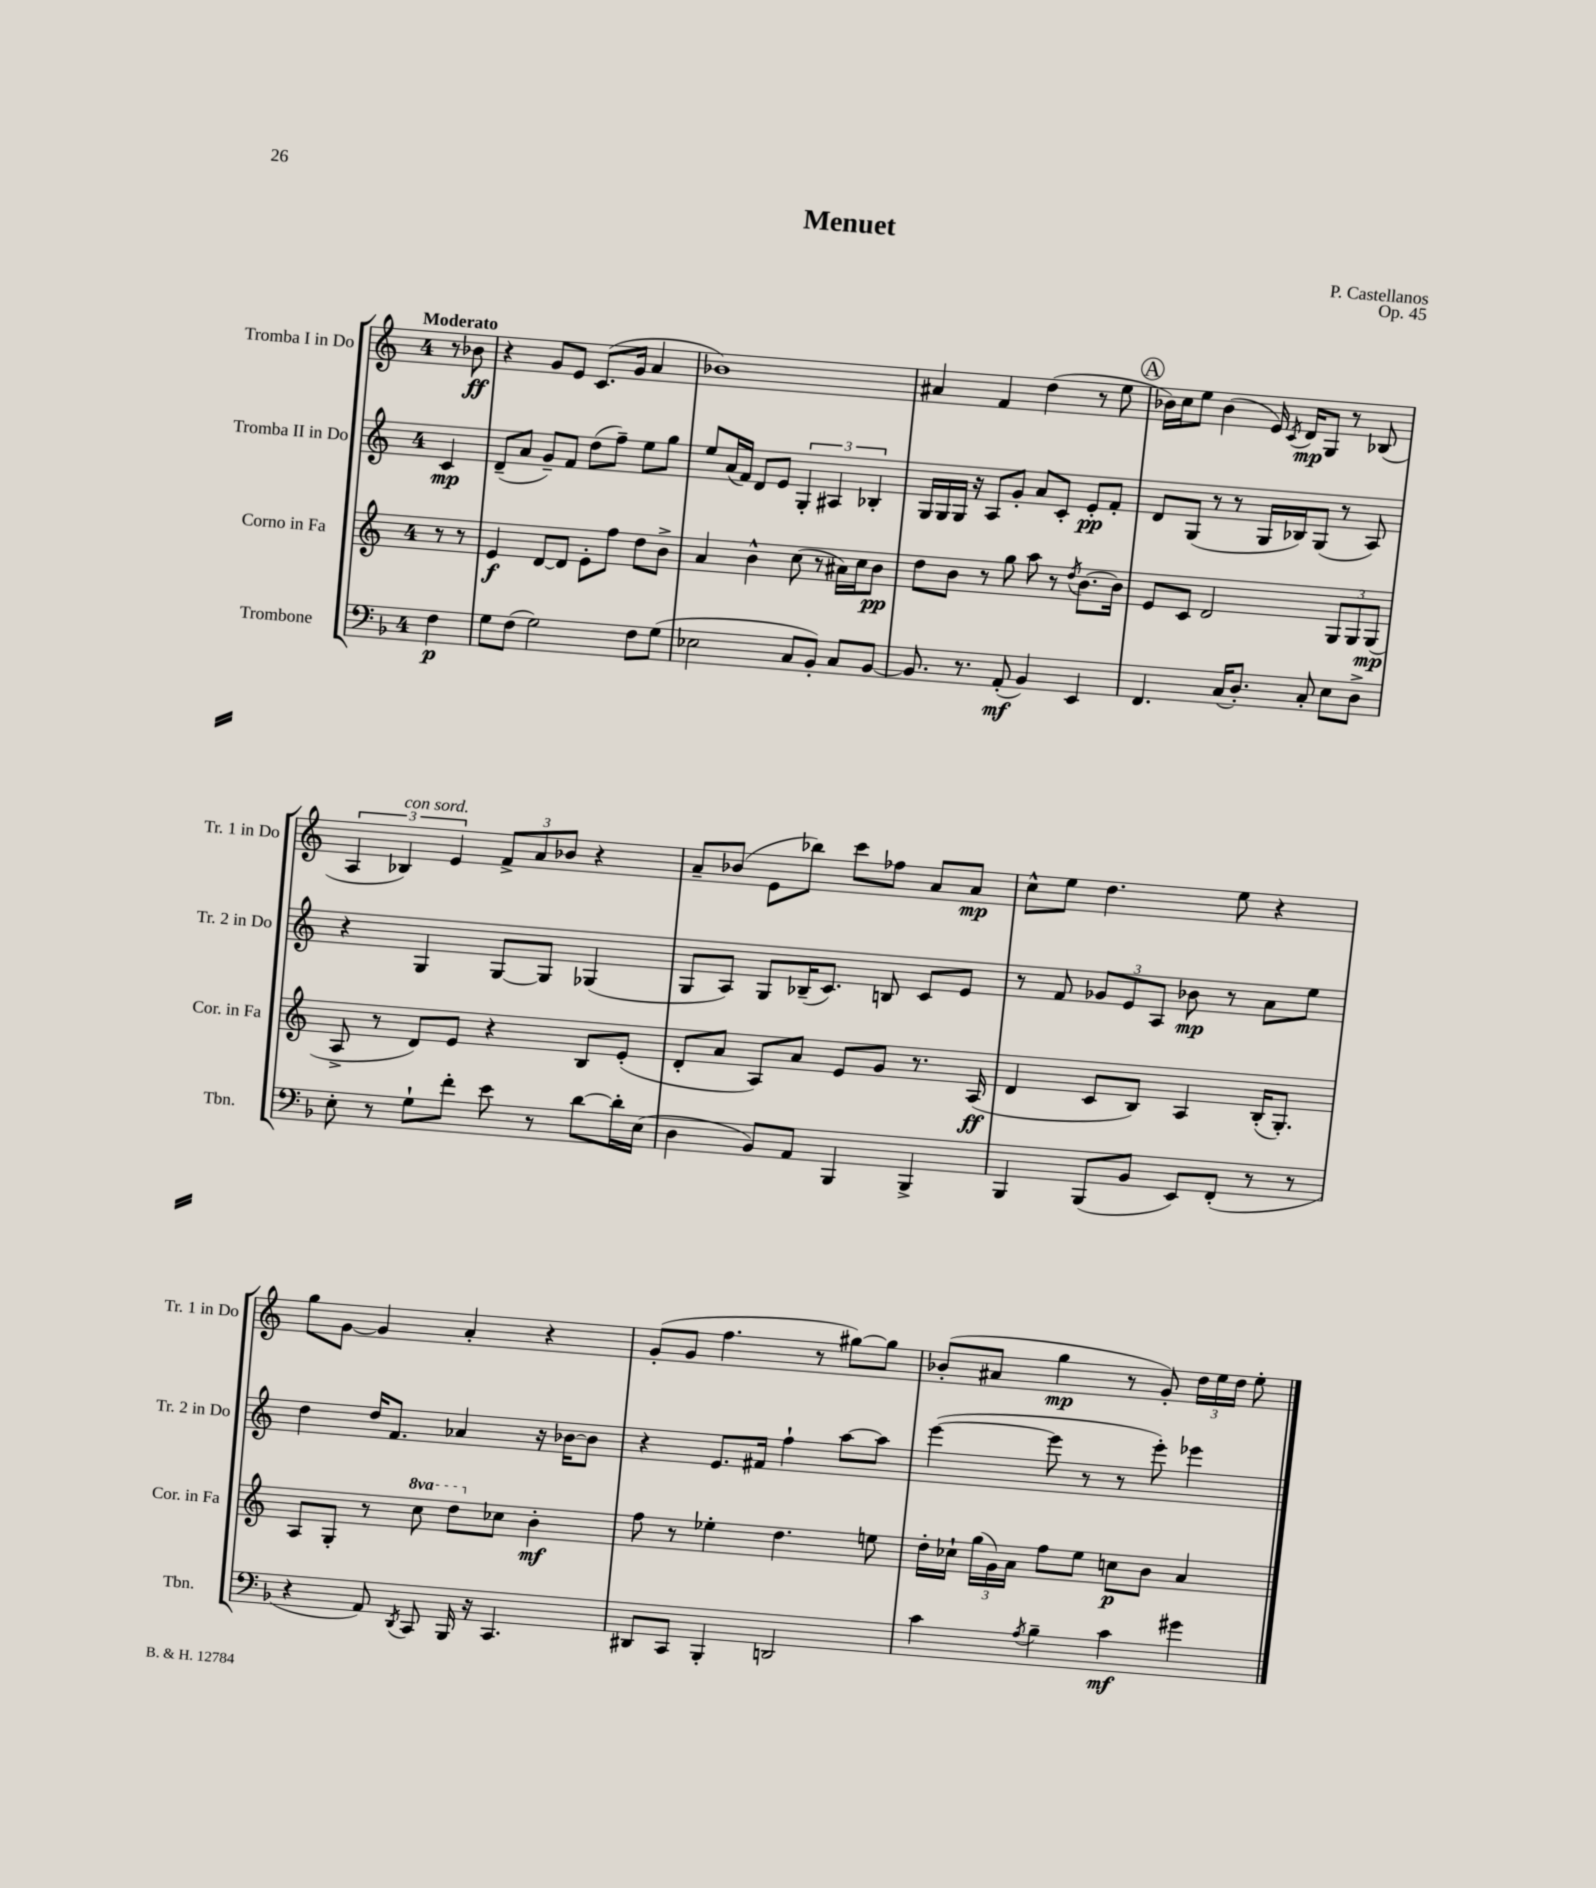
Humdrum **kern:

**kern	**dynam	**kern	**dynam	**kern	**dynam	**kern	**dynam
*part4	*part4	*part3	*part3	*part2	*part2	*part1	*part1
*staff4	*staff4	*staff3	*staff3	*staff2	*staff2	*staff1	*staff1
*I"Trombone	*	*I"Corno in Fa	*	*I"Tromba II in Do	*	*I"Tromba I in Do	*
*I'Tbn.	*	*I'Cor. in Fa	*	*I'Tr. 2 in Do	*	*I'Tr. 1 in Do	*
*clefF4	*	*clefG2	*	*clefG2	*	*clefG2	*
*k[b-]	*	*k[]	*	*k[]	*	*k[]	*
*M4/4	*	*M4/4	*	*M4/4	*	*M4/4	*
=	=	=	=	=	=	=	=
!	!	!	!	!	!	!LO:TX:a:B:t=Moderato	!
4F\	p	8r	.	4c/	mp	8r	.
.	.	8r	.	.	.	8b-X\	ff
=1	=1	=1	=1	=1	=1	=1	=1
8G\L	.	4e/	f	(8d~/L	.	4r	.
(8F\J	.	.	.	8a/J	.	.	.
2G\)	.	[8d/L	.	8g~/L)	.	8g/L	.
.	.	8d/J]	.	8f/J	.	8e/J	.
.	.	8e'\L	.	(8dd\L	.	(8.c/L	.
.	.	8ff\J	.	8ff~\J)	.	.	.
.	.	.	.	.	.	16g/Jk	.
8F\L	.	8dd\L	.	8ee\L	.	4a/	.
(8G\J	.	8b^\J	.	8gg\J	.	.	.
=2	=2	=2	=2	=2	=2	=2	=2
2E-X\	.	4a/	.	8ee/L	.	1b-X)	.
.	.	.	.	(16a/L	.	.	.
.	.	.	.	16f/JJ)	.	.	.
.	.	4b^^\	.	8d/L	.	.	.
.	.	.	.	8e/J	.	.	.
8C/L	.	(8cc\	.	6G'/	.	.	.
8BB-'/J)	.	8r	.	.	.	.	.
.	.	.	.	6A#X/	.	.	.
8C/L	.	16a#X\LL)	.	.	.	.	.
.	.	16cc\J	.	.	.	.	.
.	.	.	.	6B-X'/	.	.	.
[8BB-/J	.	8b\J	pp	.	.	.	.
=3	=3	=3	=3	=3	=3	=3	=3
8.BB-/]	.	8dd\L	.	16G/LL	.	4a#X/	.
.	.	.	.	16G/	.	.	.
.	.	8b\J	.	16G/JJ	.	.	.
8.r	.	.	.	16r	.	.	.
.	.	8r	.	8A/L	.	4f/	.
(8AA'/	mf	8gg\	.	8g'/J	.	.	.
4BB-/)	.	8aa\	.	8a/L	.	(4dd\	.
.	.	8r	.	8c'/J	.	.	.
.	.	8qdd/	.	.	.	.	.
4EE/	.	[8.b\L	.	8e'/L	pp	8r	.
.	.	.	.	8f'/J	.	8ee\	.
.	.	16b\Jk]	.	.	.	.	.
!!LO:REH:place=s1:t=A
=4	=4	=4	=4	=4	=4	=4	=4
4.FF/	.	8e/L	.	8d/L	.	16b-X\LL)	.
.	.	.	.	.	.	16cc\J	.
.	.	8c/J	.	(8G/J	.	8ee\J	.
.	.	2d/	.	8r	.	(4b-\	.
(16C/KL	.	.	.	8r	.	.	.
8.D'/J)	.	.	.	.	.	.	.
.	.	.	.	16G/LL	.	16e/)	.
.	.	.	.	.	.	8qc/	.
.	.	.	.	16B-X/J)	.	16d/KL	mp
8C'/	.	.	.	(8G/J	.	8G/J	.
8E\L	.	12G/L	.	8r	.	8r	.
.	.	12G/	.	.	.	.	.
8D^\J	.	.	.	8A/)	.	(8B-X/	.
.	.	(12G/J	mp	.	.	.	.
!!LO:LB:g=z
=5	=5	=5	=5	=5	=5	=5	=5
8E'\	.	8A^/	.	4r	.	6A/	.
8r	.	8r	.	.	.	.	.
!	!	!	!	!	!	!LO:TX:a:i:t=con sord.	!
.	.	.	.	.	.	6B-X/)	.
8G`\L	.	8d/L)	.	4G/	.	.	.
.	.	.	.	.	.	6e/	.
8f'\J	.	8e/J	.	.	.	.	.
8e\	.	4r	.	[8G/L	.	12f^/L	.
.	.	.	.	.	.	12a/	.
8r	.	.	.	8G/J]	.	.	.
.	.	.	.	.	.	12b-X/J	.
[8d\L	.	8B/L	.	(4G-X/	.	4r	.
16d'\L]	.	(8e'/J	.	.	.	.	.
(16E\JJ	.	.	.	.	.	.	.
=6	=6	=6	=6	=6	=6	=6	=6
4D\	.	8d'/L	.	8G/L	.	8a~/L	.
.	.	8a/J	.	8A/J)	.	(8b-X/J	.
8BB-/L)	.	8A/L)	.	8G/L	.	8e\L	.
8AA/J	.	8a/J	.	(16B-X~/K	.	8bb-X\J)	.
.	.	.	.	8.c/J)	.	.	.
4BBB-/	.	8e/L	.	.	.	8ccc\L	.
.	.	8g/J	.	8Bn/	.	8ff-X\J	.
4BBB-^/	.	8.r	.	8c/L	.	8a/L	.
.	.	.	.	8e/J	.	8a/J	mp
.	.	(16A/	ff	.	.	.	.
=7	=7	=7	=7	=7	=7	=7	=7
4BBB-/	.	4d/	.	8r	.	8cc^^\L	.
.	.	.	.	8f/	.	8ee\J	.
(8BBB-/L	.	8c/L	.	12g-X/L	.	4.dd\	.
.	.	.	.	12e/	.	.	.
8BB-/J	.	8B/J)	.	.	.	.	.
.	.	.	.	12A/J	.	.	.
8EE/L)	.	4A/	.	8b-X\	mp	.	.
(8FF'/J	.	.	.	8r	.	8ee\	.
8r	.	(16B'/KL	.	8a\L	.	4r	.
.	.	8.G'/J)	.	.	.	.	.
8r	.	.	.	8ee\J	.	.	.
!!LO:LB:g=z
=8	=8	=8	=8	=8	=8	=8	=8
4r	.	8A/L	.	4dd\	.	8gg\L	.
.	.	8G'/J	.	.	.	[8g\J	.
8AA/)	.	8r	.	16dd/KL	.	4g/]	.
.	.	.	.	8.f/J	.	.	.
8qDD/	.	.	.	.	.	.	.
*	*	*8va	*	*	*	*	*
8CC/	.	8ccc\	.	.	.	.	.
16BBB-/	.	8ddd\L	.	4a-X/	.	4a'/	.
16r	.	.	.	.	.	.	.
*	*	*X8va	*	*	*	*	*
4.CC/	.	8cc-X\J	.	.	.	.	.
.	.	4b'\	mf	16r	.	4r	.
.	.	.	.	[16b-X\KL	.	.	.
.	.	.	.	8b-\J]	.	.	.
=9	=9	=9	=9	=9	=9	=9	=9
8DD#X/L	.	8ff\	.	4r	.	(8g'/L	.
8CC/J	.	8r	.	.	.	8g/J	.
4BBB-'/	.	4ee-X'\	.	8.e/L	.	4.ff\	.
.	.	.	.	16f#X/Jk	.	.	.
2DDn/	.	4.dd\	.	4ff`\	.	.	.
.	.	.	.	.	.	8r	.
.	.	.	.	[8aa\L	.	[8gg#X\L)	.
.	.	8een\	.	8aa\J]	.	8gg#\J]	.
=10	=10	=10	=10	=10	=10	=10	=10
4c\	.	16dd'\LL	.	([4eee\	.	(8b-X'/L	.
.	.	16cc-X`\JJ	.	.	.	.	.
.	.	(24gg\LL	.	.	.	8a#X/J	.
.	.	24g\)	.	.	.	.	.
.	.	24a\JJ	.	.	.	.	.
8qA/	.	.	.	.	.	.	.
4B-~\	.	8ff\L	.	8eee\]	.	4gg\	mp
.	.	8ee\J	.	8r	.	.	.
4c\	mf	8ccn\L	p	8r	.	8r	.
.	.	8b\J	.	8eee'\)	.	8g'/)	.
4g#X\	.	4a/	.	4eee-X\	.	24dd\LL	.
.	.	.	.	.	.	24ee\	.
.	.	.	.	.	.	24dd\JJ	.
.	.	.	.	.	.	8ee'\	.
==	==	==	==	==	==	==	==
*-	*-	*-	*-	*-	*-	*-	*-
